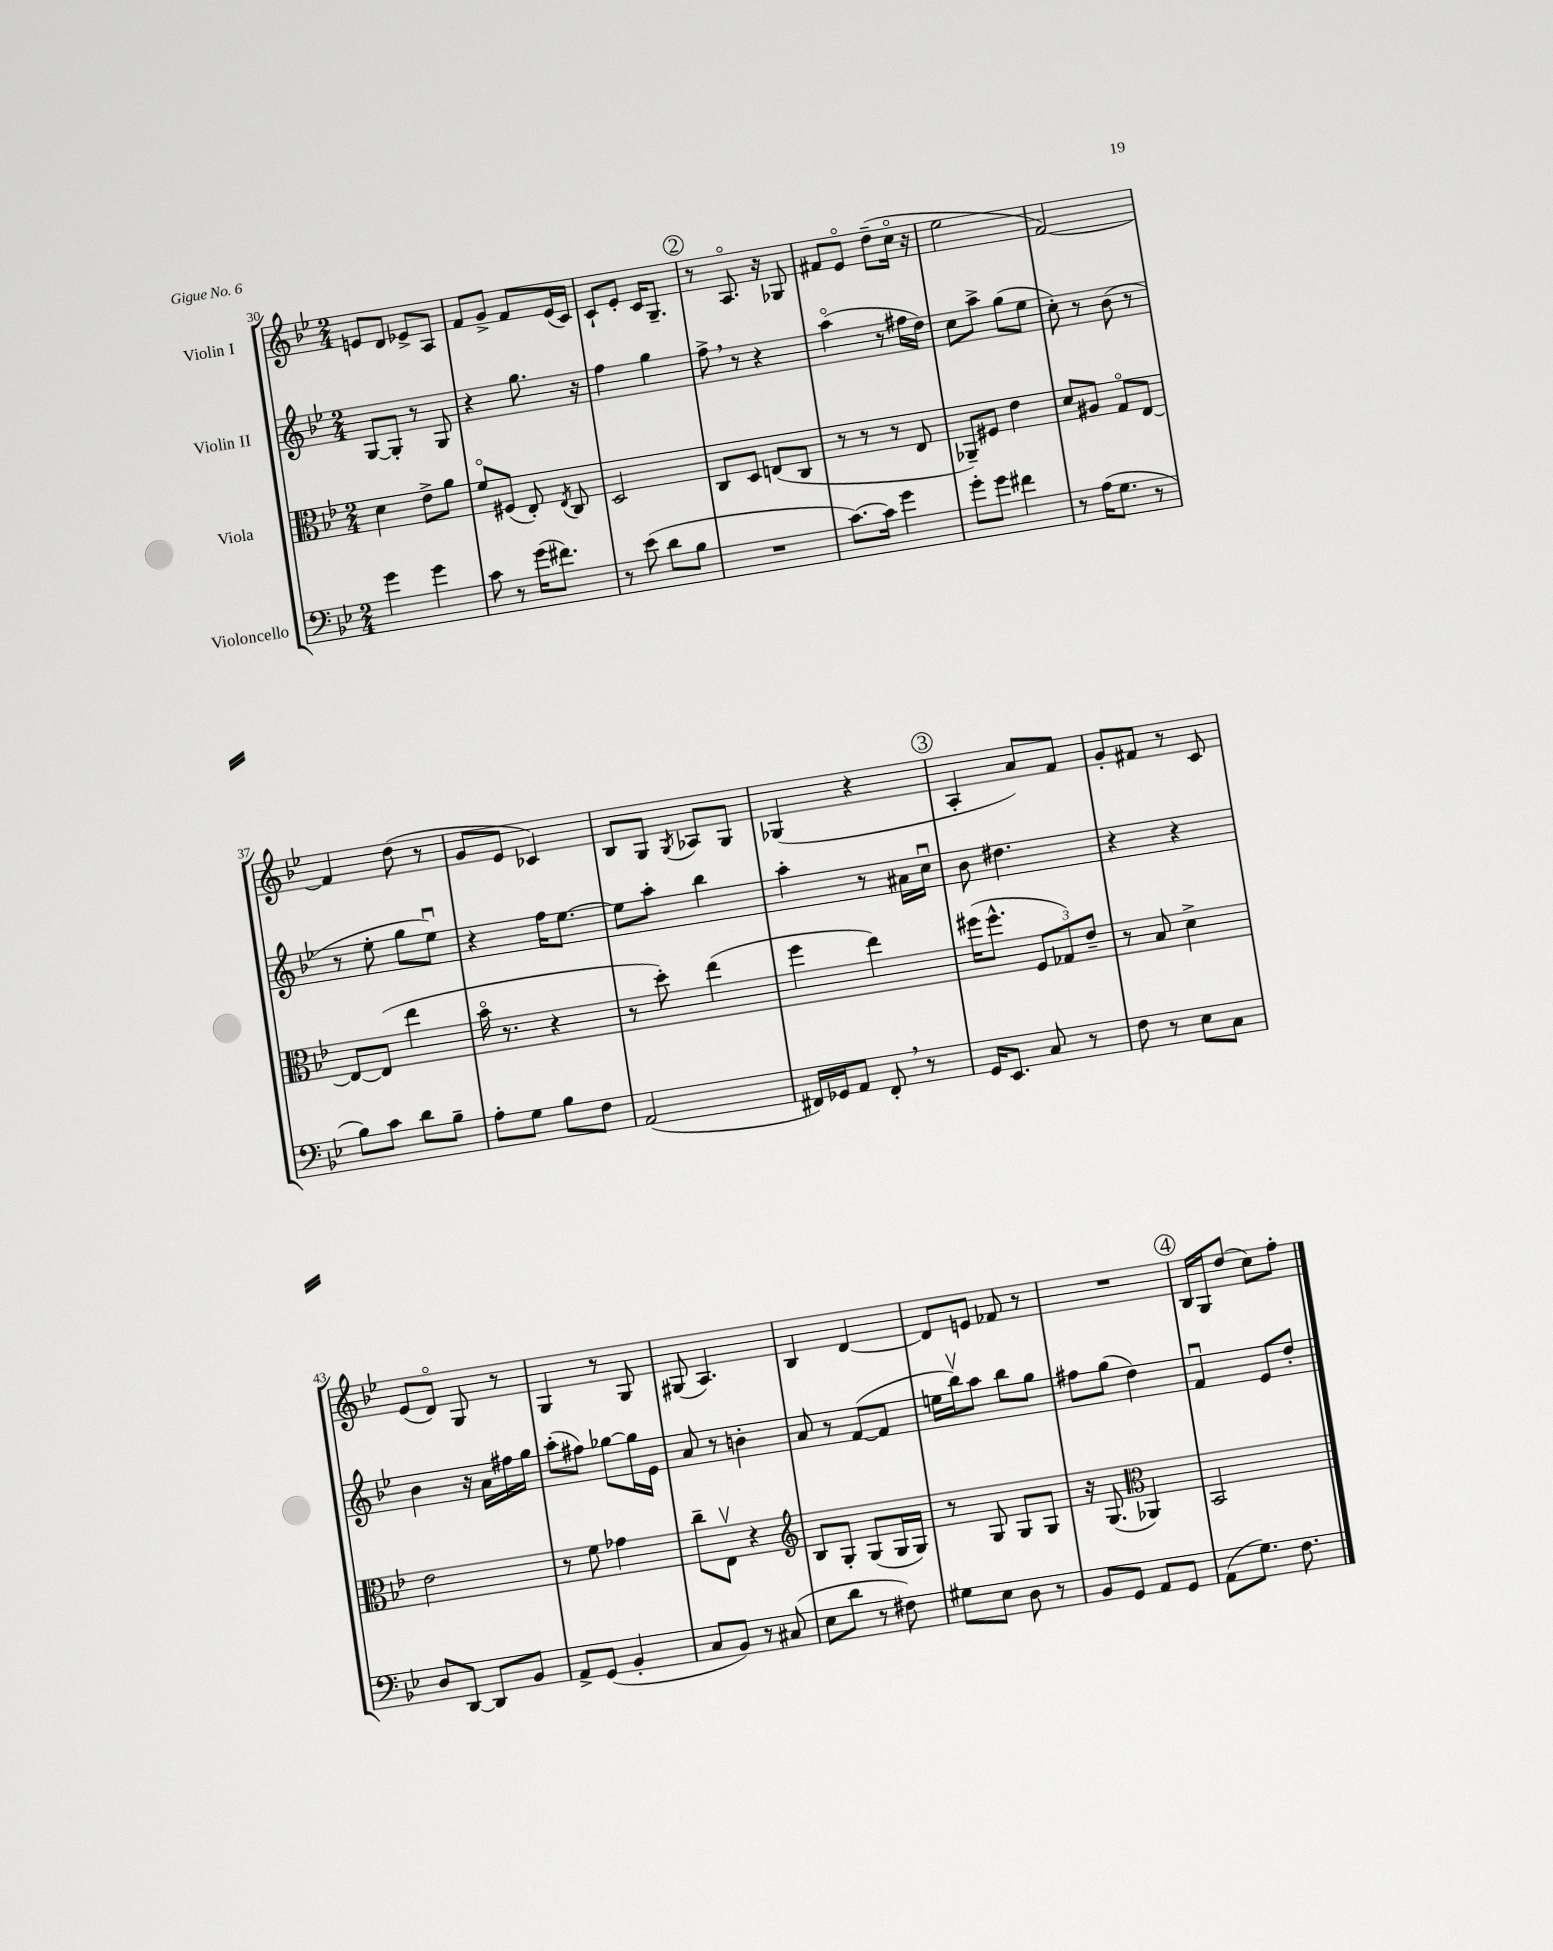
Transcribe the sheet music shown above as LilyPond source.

<<
\new StaffGroup <<
\new Staff = "s0" \with { instrumentName = "Violin I" } {
    \clef treble \key bes \major \numericTimeSignature \time 2/4
    \autoBeamOff e'8[ d'8] ees'8[-> a8] |
    f'8[ g'8]-> f'8[ ees'16( c'16]) |
    c'8[-! ees'8]-. c'16[ g8.]-- |
    \mark \markup { \circle "2" } r8 a8.\flageolet r16 ges8 |
    fis'8[ ees'8]\flageolet d''8[--( c''16]\flageolet r16 |
    ees''2 |
    f'2~) |
    f'4 d''8( r8 |
    g'8[ ees'8] ces'4) |
    bes8[ g8] \acciaccatura { g8 } aes8[ g8] |
    ges4( r4 |
    \mark \markup { \circle "3" } a4-. a'8[) f'8] |
    g'8[-. fis'8] r8 c'8 |
    ees'8[( d'8]\flageolet) g8 r8 |
    g4 r8 g8 |
    gis8( a4.) |
    bes4 d'4~ |
    d'8[ e'8] fes'8 r8 |
    R2 |
    \mark \markup { \circle "4" } bes16[ g16 d''8]( c''8[) f''8]-. \bar "|." |
}
\new Staff = "s1" \with { instrumentName = "Violin II" } {
    \clef treble \key bes \major \numericTimeSignature \time 2/4
    \autoBeamOff g8[~ g8]-. r8 g8 |
    r4 g''8. r16 |
    f''4 g''4 |
    \mark \markup { \circle "2" } f''8-> \breathe r8 r4 |
    a''4\flageolet( r8 fis''16[ d''16]) |
    c''8[ a''8]-> g''8[( ees''8] |
    c''8-.) r8 bes'8( r8 |
    r8 ees''8-. g''8[ ees''8]\downbow) |
    r4 f''16[ ees''8.]~ |
    ees''8[ a''8]-. bes''4 |
    a''4-. r8 ais'16[ c''16]\downbow |
    \mark \markup { \circle "3" } bes'8 dis''4. |
    r4 r4 |
    bes'4 r16 a'16[ fis''16 g''16] |
    a''8[-.( fis''8]) ges''8[~ ges''16 ees'16] |
    a'8 r8 b'4-. |
    a'8 r8 f'8[~( f'8] |
    e''16[ bes''16\upbow) a''8] bes''8[ g''8] |
    fis''8[ g''8]( d''4) |
    \mark \markup { \circle "4" } f'4\downbow ees'8[ d''8]-. \bar "|." |
}
\new Staff = "s2" \with { instrumentName = "Viola" } {
    \clef alto \key bes \major \numericTimeSignature \time 2/4
    \autoBeamOff d'4 ees'8[-> a'8] |
    f'8[\flageolet fis8]( ees8-.) \acciaccatura { ees8 } c8 |
    d2 |
    \mark \markup { \circle "2" } c8[ d8] e8[( c8] |
    r8 r8 r8 ees8 |
    aes,8[--) fis8] ees'4 |
    d'8[ ais8] g8[\flageolet ees8]~ |
    ees8[~ ees8]( ees''4 |
    bes'16\flageolet r8. r4 |
    r8 d''8-.) ees''4( |
    f''4 ees''4) |
    \mark \markup { \circle "3" } fis''16[( fis''8.]-^ \tuplet 3/2 { f8[ ges8) ees'8]-- } |
    r8 bes8 d'4-> |
    ees'2 |
    r8 f'8 ges'4 |
    c''8[-- ees8]\upbow r4 |
    \clef treble bes8[ g8]-. g8[( g16 g16]) |
    r8 g8 g8[ g8] |
    r16 g8.( \clef alto aes,4) |
    \mark \markup { \circle "4" } bes,2 \bar "|." |
}
\new Staff = "s3" \with { instrumentName = "Violoncello" } {
    \clef bass \key bes \major \numericTimeSignature \time 2/4
    \autoBeamOff g'4 g'4 |
    c'8 r8 g'16[( fis'8.]) |
    r8 ees'8( d'8[ bes8] |
    \mark \markup { \circle "2" } R2 |
    c'8.[~) c'16] g'4 |
    g'8[-. g'8] fis'4 |
    r8 a16[( g8.] r8 |
    bes8[) c'8] d'8[ bes8]-- |
    a8[-. g8] bes8[ f8] |
    a,2( |
    fis,16[) ges,16 a,8] fis,8-. \breathe r8 |
    \mark \markup { \circle "3" } g,16[ ees,8.] c8 r8 |
    f8 r8 ees8[ c8] |
    d8[ d,8]~ d,8[ bes,8] |
    a,8[-> g,8]( bes,4-. |
    c8[ bes,8]) r8 cis8( |
    ees8[ d'8] r8 fis8) |
    gis8[ ees8] d8 r8 |
    bes,8[ g,8] a,8[ g,8] |
    \mark \markup { \circle "4" } a,8[( g8.]) f8. \bar "|." |
}
>>
>>
\layout { \context { \Score currentBarNumber = #30 } }
